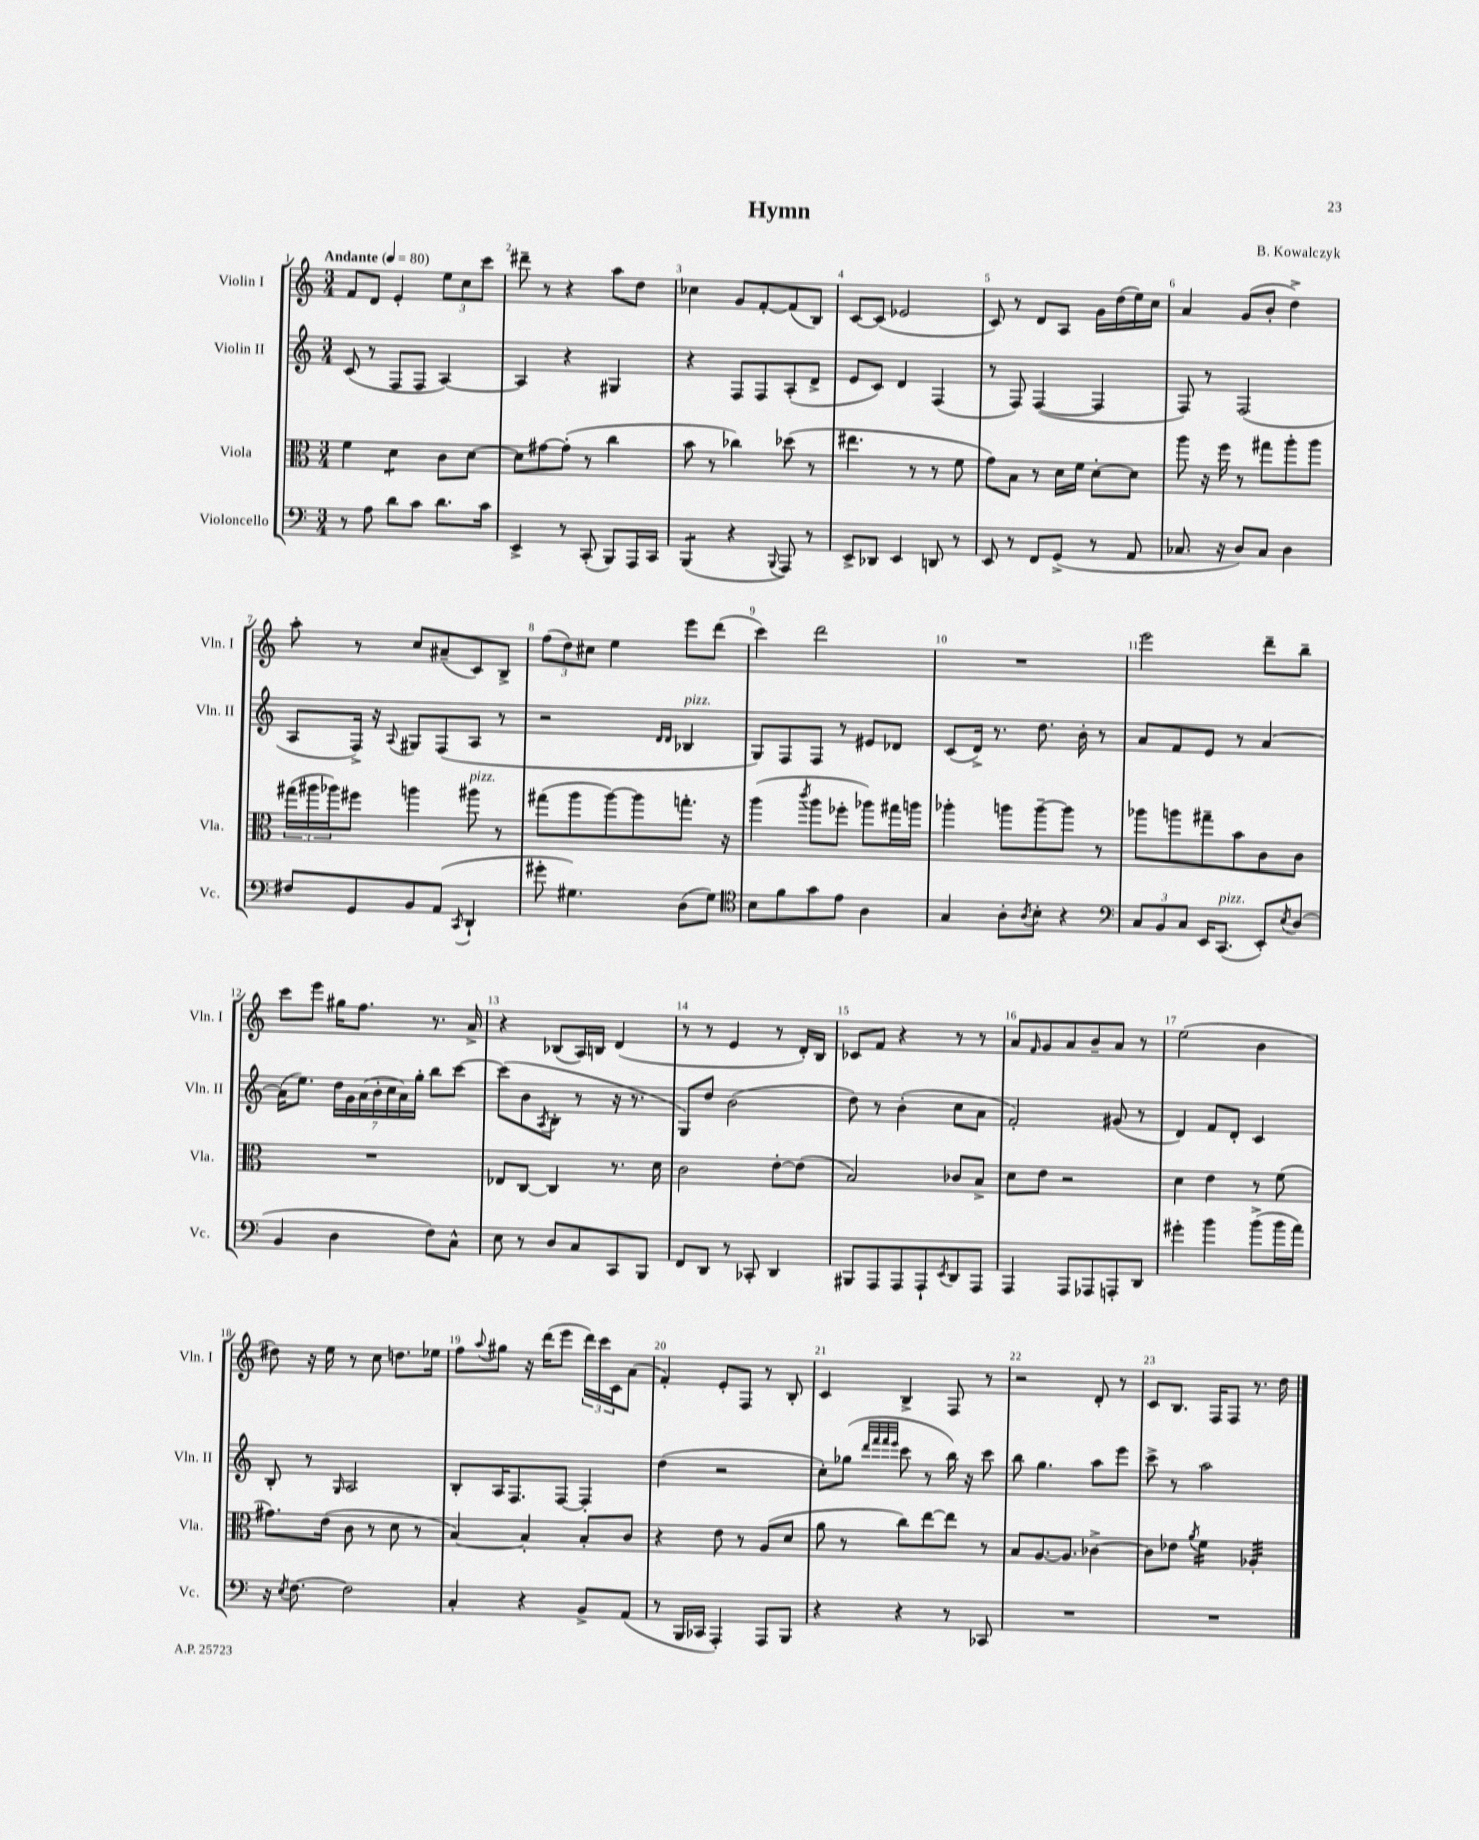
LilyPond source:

\header { title = "Hymn" composer = "B. Kowalczyk" }
<<
\new StaffGroup <<
\new Staff = "s0" \with { instrumentName = "Violin I" shortInstrumentName = "Vln. I" } {
    \clef treble \key c \major \numericTimeSignature \time 3/4 \tempo "Andante" 4 = 80
    f'8 d'8 e'4-. \tuplet 3/2 { e''8 c''8 c'''8 } |
    dis'''8-- r8 r4 a''8 d''8 |
    ces''4 g'8 f'8~-. f'8( b8) |
    c'8~ c'8( ees'2 |
    c'8) r8 d'8 a8 g'16 d''16( e''16) c''16 |
    a'4 g'8( b'8-. d''4->) |
    a''8-. r8 c''8 ais'8--( c'8) b8-> |
    \tuplet 3/2 { f''8( d''8) cis''8 } e''4 e'''8 d'''8( |
    c'''4) d'''2 |
    R2. |
    e'''2 d'''8-- b''8-- |
    c'''8 e'''8 gis''16 f''8. r8. a'16-> |
    r4 bes8( a16) b16 d'4( |
    r8 r8 e'4 r8 d'16-.) b16 |
    ces'8 f'8 r4 r8 r8 |
    a'8 \grace { f'16 } g'8 a'8 b'8-- a'8 r8 |
    e''2( b'4 |
    dis''8) r16 e''16 r8 c''8 d''8. ees''16 |
    f''8 \appoggiatura { a''8 } gis''8 r16 d'''16( e'''8 \tuplet 3/2 { d'''16) c'''16 c'16 } a'8( |
    f'4-.) e'8-. f8 r8 b8-. |
    c'4 b4-> f8 r8 |
    r2 d'8-. r8 |
    c'8 b8. f16 f8 r8. d''16 \bar "|." |
}
\new Staff = "s1" \with { instrumentName = "Violin II" shortInstrumentName = "Vln. II" } {
    \clef treble \key c \major \numericTimeSignature \time 3/4
    c'8( r8 f8 f8 a4~) |
    a4 r4 gis4 |
    r4 f8 f8 a8-.( d'8-> |
    e'8 c'8) d'4 f4( |
    r8 f8) f4~( f4 |
    f8) r8 f2( |
    a8 f16->) r16 \appoggiatura { a8 } gis8 f8( a8 r8 |
    r2 \grace { d'16 d'16 } bes4^\markup { \italic "pizz." } |
    g8) f8 f8 r8 eis'8 des'8 |
    c'8( d'16->) r8. d''8. b'16-. r8 |
    a'8 f'8 e'8 r8 a'4~ |
    a'16( e''8.) \tuplet 7/4 { d''16 g'16 a'16( b'16-. c''16 a'16) g''16-. } b''8 c'''8~ |
    c'''8( b'8 \acciaccatura { a8 } b8-. r8 r16 r8. |
    g8) d''8 b'2( |
    d''8) r8 b'4-.( c''8 a'8 |
    f'2-.) gis'8( r8 |
    d'4) f'8 d'8-. c'4 |
    b8-. r8 \grace { g16 } a2 |
    b8-. a16 f8. f8~ f4-. |
    d''4( r2 |
    c''8-.) ges''8( \grace { d'''32 f'''32 f'''32 e'''32 } c'''8 r8 b''16) r16 c'''8 |
    b''8 g''4. a''8 e'''8 |
    c'''8-> r8 a''2 \bar "|." |
}
\new Staff = "s2" \with { instrumentName = "Viola" shortInstrumentName = "Vla." } {
    \clef alto \key c \major \numericTimeSignature \time 3/4
    f'4 d'4:8 c'8 d'8~ |
    d'8 gis'8~ gis'8-.( r8 c''4 |
    b'8 r8 ces''4) des''8( r8 |
    eis''4. r8 r8 f'8 |
    g'8) b8 r8 d'16 f'16 d'8~-. d'8 |
    a''8 r16 f''16 r8 gis''8 a''8-. a''8 |
    \tuplet 3/2 { gis''16( ais''16 aes''16) } fis''8 a''4 ais''8^\markup { \italic "pizz." } r8 |
    gis''8( a''8 a''8~) a''8 g''8.-. r16 |
    a''4( \acciaccatura { c'''8 } a''8 fes''8-. aes''8) gis''16 a''16 |
    aes''4-. a''8 a''8~-- a''8 r8 |
    aes''8 a''8 gis''8-- b'8 c'8 c'8 |
    R2. |
    ees8 c8~ c4 r8. d'16 |
    c'2 e'8~-. e'8( |
    b2) ces'8 b8-> |
    d'8 e'8 r2 |
    d'4 e'4 r8 f'8( |
    gis'8.) e'16( c'8 r8 d'8 r8 |
    b4~) b4-. b8-. c'8 |
    r4 e'8 r8 a8( d'8 |
    a'8 r8 c''8) e''8~ e''8 r8 |
    b8 a8.~ a8. ces'4~-> |
    ces'8 ees'8 \acciaccatura { a'8 } f'4:16 aes4:32-. \bar "|." |
}
\new Staff = "s3" \with { instrumentName = "Violoncello" shortInstrumentName = "Vc." } {
    \clef bass \key c \major \numericTimeSignature \time 3/4
    r8 a8 d'8 c'8 d'8. c'16 |
    e,4-> r8 c,8-.( b,,8) a,,16 c,16 |
    b,,4:8( r4 \appoggiatura { b,,8 } a,,8) r8 |
    e,8-> des,8 e,4 d,8 r8 |
    e,8 r8 f,8 g,8->( r8 a,8 |
    ces8. r16 d8) ces8 d4 |
    fis8 g,8 b,8 a,8( \acciaccatura { c,8 } d,4-! |
    gis'8-. gis4.) d8( gis8) |
    \clef tenor b8 f'8 g'8 e'8 a4 |
    g4 a8-. \acciaccatura { a8 } b8-. r4 |
    \clef bass \tuplet 3/2 { c8 b,8 c8 } e,16 c,8.^\markup { \italic "pizz." }( e,8-.) \acciaccatura { e8 } d8( |
    b,4 d4 f8) c8-^ |
    e8 r8 d8 c8 c,8 b,,8 |
    f,8 d,8 r8 ces,8-. d,4 |
    bis,,8 a,,8 a,,8 a,,8-! \acciaccatura { e,8 } d,8 a,,8 |
    a,,4 a,,8 aes,,8 a,,8-. d,8 |
    gis'4-. b'4 b'8->( b'16 a'16) |
    r16 \acciaccatura { e8 } f8.~ f2 |
    c4-. r4 b,8-> a,8( |
    r8 b,,16 ces,16 a,,4-.) a,,8 b,,8 |
    r4 r4 r8 ces,8 |
    R2. |
    R2. \bar "|." |
}
>>
>>
\layout { \context { \Score \override BarNumber.break-visibility = ##(#f #t #t) barNumberVisibility = #all-bar-numbers-visible } }
